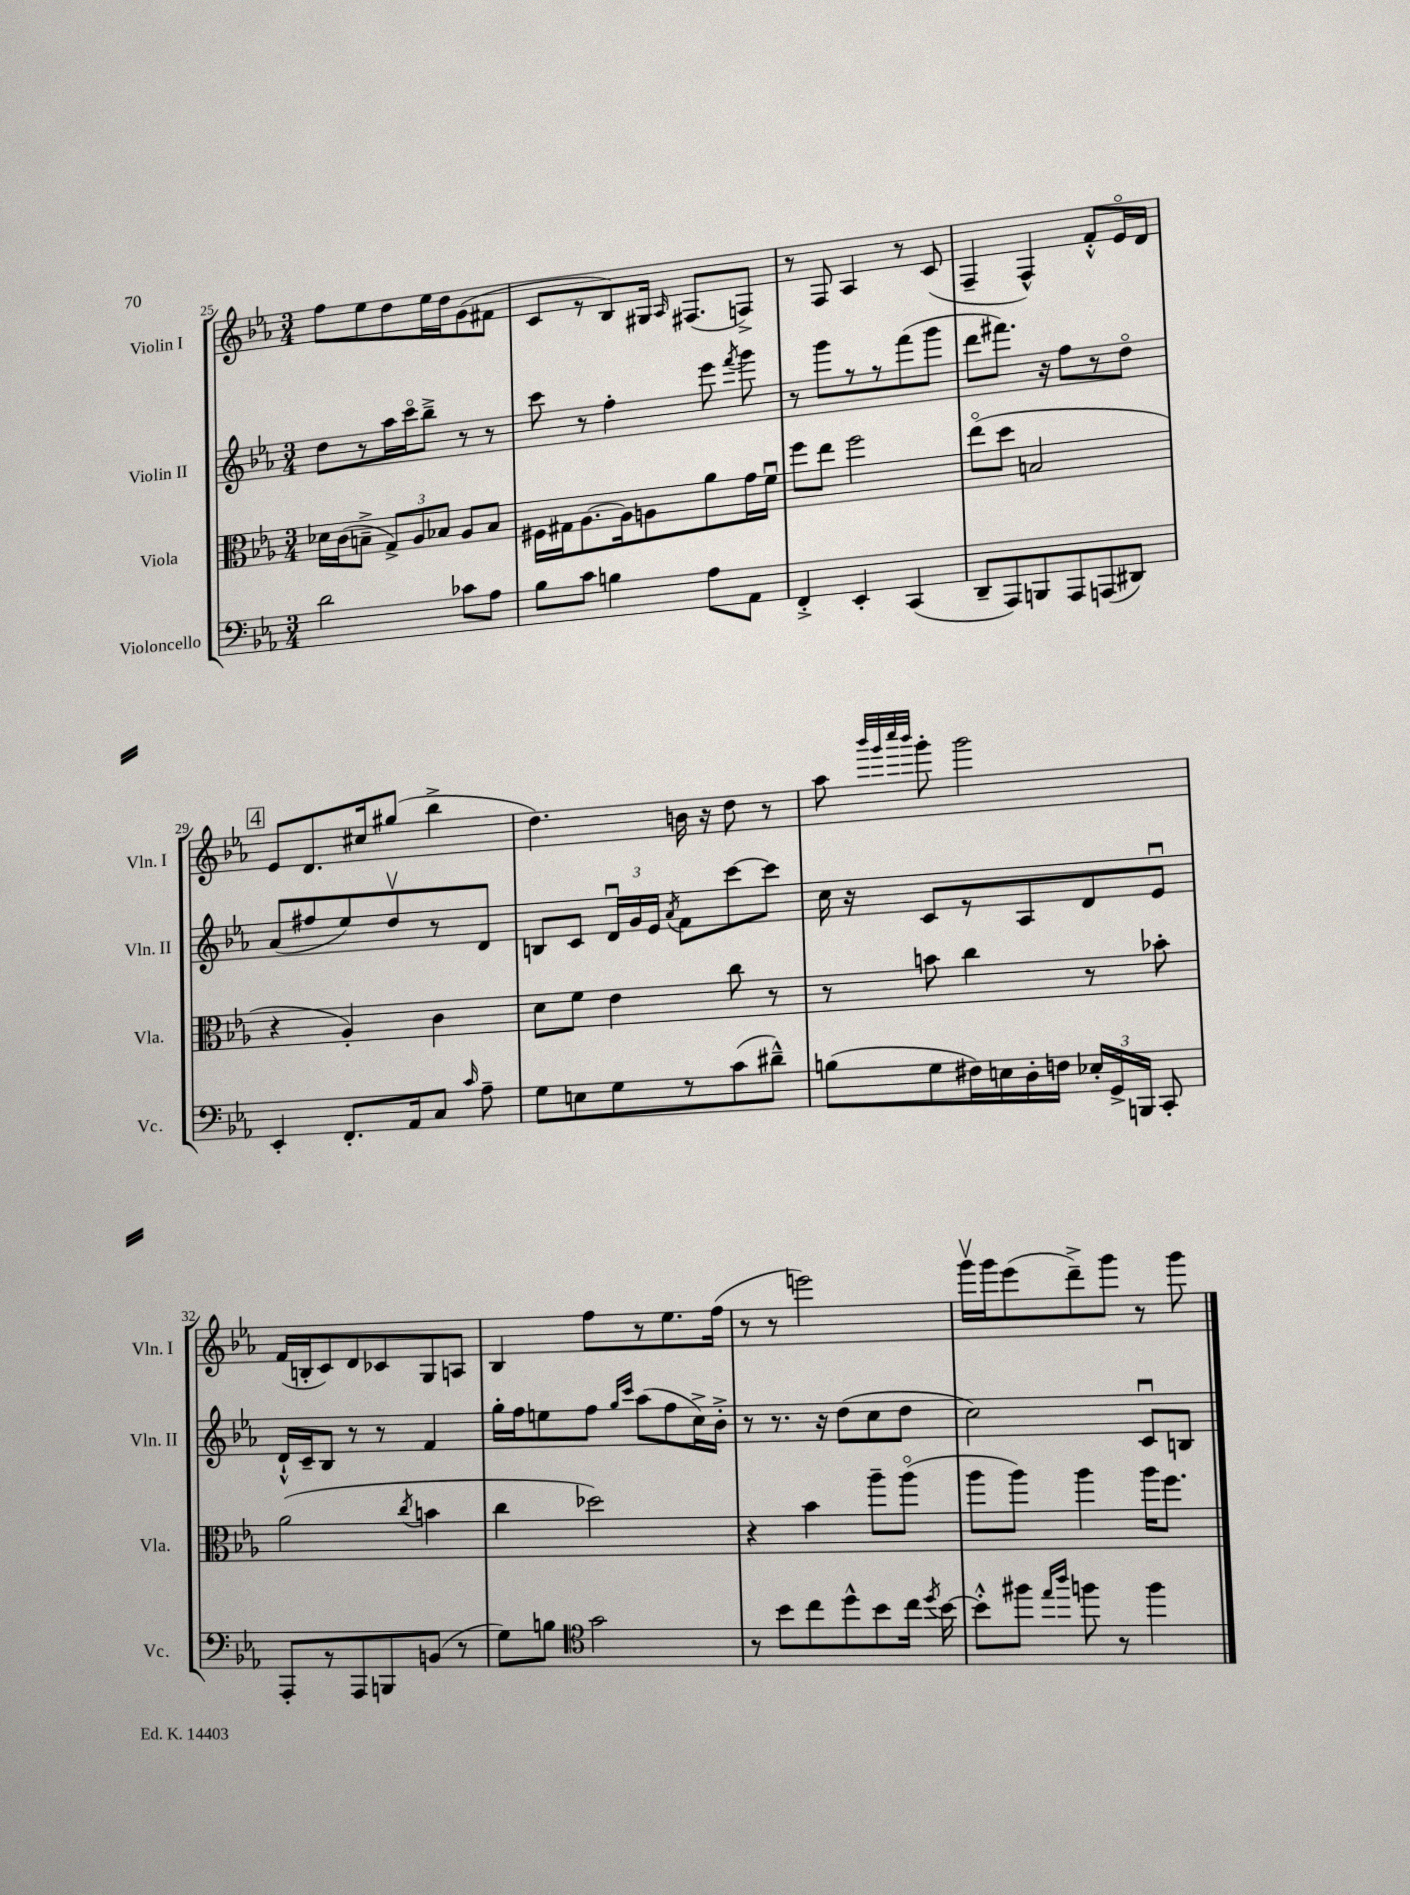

**kern	**kern	**kern	**kern
*staff4	*staff3	*staff2	*staff1
*clefF4	*clefC3	*clefG2	*clefG2
*k[b-e-a-]	*k[b-e-a-]	*k[b-e-a-]	*k[b-e-a-]
*M3/4	*M3/4	*M3/4	*M3/4
2d\	16d-\LL	8dd\L	8ff\L
.	(16c\J	.	.
.	8B~^\J	8r	8ee-\
.	12G^/L)	16aa-\L	8dd\
.	.	16ccco\J	.
.	12A-/	.	.
.	.	8bb-~^\J	16ee-\L
.	12B-/J	.	.
.	.	.	16dd\J
8c-\L	8A-/L	8r	(8g\
8A-\J	8B-/J	8r	8f#\J
=	=	=	=
8B-\L	16F#\LL	8ccc\	8c/L
.	16G#\J	.	.
8c\J	[8.A-\	8r	8r
4B\	.	4ff'\	8B-/)
.	16A-\]k	.	.
.	8A\	.	16G#/Jk
.	.	.	16qqA-/
.	.	.	(8.F#/L
8A-\L	8a-\	8eee-\	.
.	.	8qfff/	.
8AA-\J	16g\L	8ggg\	8F^/J)
.	16fu\JJ	.	.
=	=	=	=
4FF'^/	8ff\L	8r	8r
.	8ee-\J	8ggg\L	8F/
4EE-'/	2ff\	8r	4A-/
.	.	8r	.
(4CC/	.	(8fff\	8r
.	.	8ggg\J	(8c/
=	=	=	=
8DD~/L	(8ee-o\L	8ddd\L	4F~/
8AAA-/)	8dd\J	8.fff#\J)	.
8BBB/	2B/	.	4F^^/)
.	.	16r	.
8AAA-/	.	8ff\L	.
(8AAA/	.	8r	8f'^^/L
8DD#/J)	.	8ddo\J	16e-o/L
.	.	.	16d/JJ
=	=	=	=
4EE-'/	4r	(8a-/L	8e-/L
.	.	8ff#/	8.d/
8.FF'/L	4A-'/)	8ee-/)	.
.	.	.	16cc#/k
.	.	8ddv/	(8gg#/J
16AA-/k	.	.	.
8C/J	4c\	8r	4bb-^\
16qqc/	.	.	.
8A-~\	.	8d/J	.
=	=	=	=
8G\L	8d\L	8B/L	4.dd\)
8E\	8f\J	8c/J	.
8G\	4e-\	24du/LL	.
.	.	24g/	.
.	.	24e-/JJ	.
.	.	8qa-/	.
8r	.	8f\L	16b\
.	.	.	16r
(8c\	8cc\	[8ccc\	8dd\
8d#~^^\J)	8r	8ccc\]J	8r
=	=	=	=
(8B\L	8r	16cc\	8aa-\
.	.	16r	.
.	.	.	32qqbbb-/LLL
.	.	.	32qqggg/
.	.	.	32qqcccc/
.	.	.	32qqbbb-/JJJ
8G\	8b\	8c/L	8ggg'\
16F#\L)	4cc\	8r	2ggg\
16E\	.	.	.
16D'\	.	8A-/	.
16F\JJ	.	.	.
24E-'/LL	8r	8d/	.
24GG^/	.	.	.
24BBB/JJ	.	.	.
8CC'/	8b-'\	8e-u/J	.
=	=	=	=
8AAA-'/L	(2a-\	16d`^^/LL	(16f/LL
.	.	16c~/J	16B'/J
8r	.	8B-/J	8c/)
8AAA-/	.	8r	8d/
8BBB/	.	8r	8c-/
.	8qcc/	.	.
(8BB/J	4b\	4f/	8G/
8r	.	.	8A/J
=	=	=	=
8G\L)	4cc\	16gg'\LL	4B-/
.	.	16ff\J	.
8B\J	.	8ee\	.
*clefC4	*	*	*
2g\	2dd-\)	8ff\J	8ff\L
.	.	16qqgg/LL	.
.	.	16qqccc/JJ	.
.	.	(8aa-\L	8r
.	.	8ff\	8.ee-\
.	.	16cc^\L)	.
.	.	16b-'^\JJ	(16ff\Jk
=	=	=	=
8r	4r	8r	8r
8b-\L	.	8.r	8r
8cc\	4b-\	.	2eee\)
.	.	16r	.
8dd^^\	.	(8dd\L	.
8b-\	8aa-~\L	8cc\	.
16cc\Jk	(8aa-o\J	8dd\J	.
8qdd/	.	.	.
[16b-\	.	.	.
=	=	=	=
8b-'^^\]L	8aa-\L	2cc\)	16gggv\LL
.	.	.	16ggg\J
8ff#\J	8aa-\J)	.	(8eee-\
16qqee-/LL	.	.	.
16qqaa-/JJ	.	.	.
8ff\	4aa-\	.	8ddd~^\)
8r	.	.	8ggg\J
4ff\	16aa-\LK	8cu/L	8r
.	8.ff\J	.	.
.	.	8B/J	8ggg\
==	==	==	==
*-	*-	*-	*-
